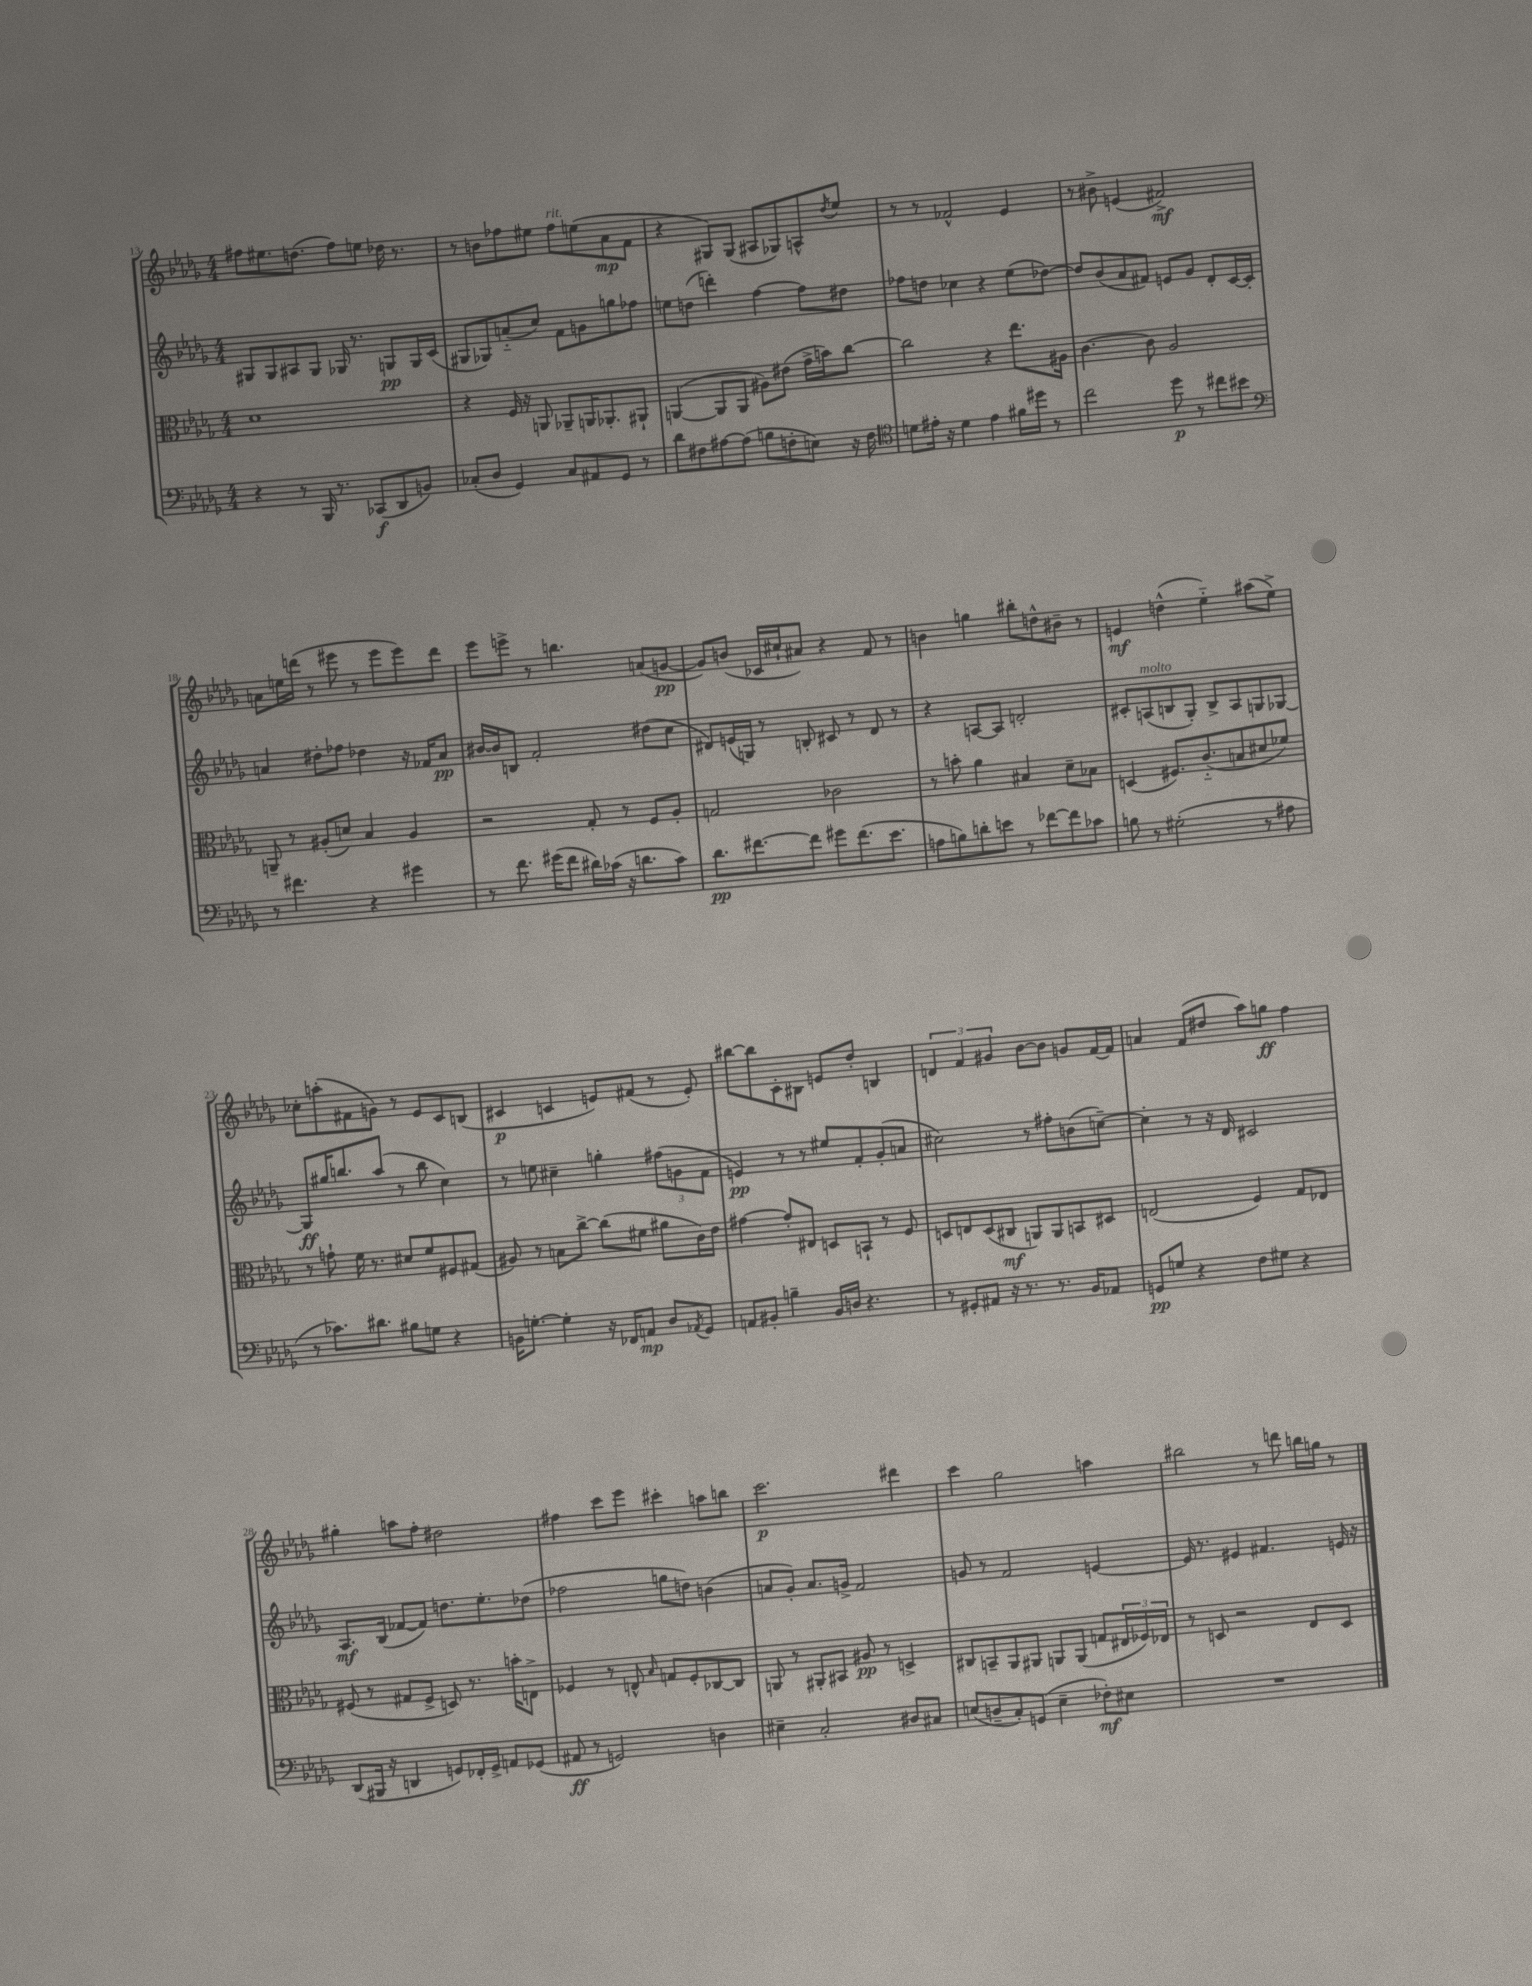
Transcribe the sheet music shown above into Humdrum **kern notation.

**kern	**dynam	**kern	**dynam	**kern	**dynam	**kern	**dynam
*part4	*part4	*part3	*part3	*part2	*part2	*part1	*part1
*staff4	*staff4	*staff3	*staff3	*staff2	*staff2	*staff1	*staff1
*clefF4	*	*clefC3	*	*clefG2	*	*clefG2	*
*k[b-e-a-d-g-]	*	*k[b-e-a-d-g-]	*	*k[b-e-a-d-g-]	*	*k[b-e-a-d-g-]	*
*M4/4	*	*M4/4	*	*M4/4	*	*M4/4	*
=13	=13	=13	=13	=13	=13	=13	=13
4r	.	1d-	.	8G#X/L	.	8ff#X\L	.
.	.	.	.	8G#/	.	8.ee#X\	.
8r	.	.	.	8A#X/	.	.	.
.	.	.	.	.	.	(8.ddn\J	.
16BBB-/	.	.	.	8G#/J	.	.	.
8.r	.	.	.	.	.	.	.
.	.	.	.	16G-X/	.	8ff#\L)	.
.	.	.	.	8.r	.	.	.
(8CC-X/L	f	.	.	.	.	8een\J	.
8DD-/	.	.	.	8Gn/L	pp	16dd-X\	.
.	.	.	.	.	.	8.r	.
8BBn/J)	.	.	.	16G/L	.	.	.
.	.	.	.	(16c/JJ	.	.	.
=14	=14	=14	=14	=14	=14	=14	=14
(8C-X'/L	.	4r	.	8G#X/L	.	8r	.
8D-/J	.	.	.	8G-X/)	.	8bn\L	.
4GG-/)	.	16F/	.	(8an/	.	8ff-X\	.
.	.	16r	.	.	.	.	.
.	.	8AAn/	.	8cc/J)	.	8ee#X\J	.
!	!	!	!	!	!	!LO:TX:a:i:t=rit.	!
8C-/L	.	8AA-X~/L	.	8f\L	.	8ff-\L	.
8AA#X/	.	16AAn/K	.	8gn\	.	(8een\	.
.	.	8.AA-X'/	.	.	.	.	.
8GG-/J	.	.	.	8ggn\	.	8a-\	mp
8r	.	8AA#X`/J	.	8ff-X\J	.	8f\J	.
=15	=15	=15	=15	=15	=15	=15	=15
8d-\L	.	([4AAn/	.	8een\L	.	4r	.
8F#X\	.	.	.	(8ddn\J	.	.	.
[8A#X\	.	8AA/L]	.	4dddn'\)	.	8G#X/L)	.
(8A#\J]	.	8AA/J	.	.	.	(8G#/J	.
8Bn\L	.	8A#X\L)	.	[4ff\	.	8A#X/L	.
8Fn'\	.	(8e#X\J	.	.	.	8G-X/)	.
8En\J)	.	16g-^\LL	.	8ff\L]	.	8An^^/	.
.	.	16bn\J)	.	.	.	.	.
.	.	.	.	.	.	8qdd-/	.
16r	.	[8cc\J	.	8dd#X\J	.	8ee-/J	.
16F\	.	.	.	.	.	.	.
=16	=16	=16	=16	=16	=16	=16	=16
*clefC4	*	*	*	*	*	*	*
8dn\L	.	2cc\]	.	8ff-X\L	.	8r	.
16e#X'\Jk	.	.	.	8ddn\J	.	8r	.
16r	.	.	.	.	.	.	.
4d\	.	.	.	4cc-X\	.	2f-X^^/	.
4e#\	.	4r	.	4r	.	.	.
16f#X\LL	.	8.ee-\L	.	(8ee-\L	.	4e-/	.
16dd#X\JJ	.	.	.	.	.	.	.
8r	.	.	.	[8dd-X\J)	.	.	.
.	.	16A#X\Jk	.	.	.	.	.
=17	=17	=17	=17	=17	=17	=17	=17
2cc\	.	[4.c\	.	8dd-/L]	.	8r	.
.	.	.	.	(8b-/	.	8b#X^\	.
.	.	.	.	8a-/	.	(4en/	.
.	.	8c\]	.	8f#X/J)	.	.	.
8dd-\	p	2A-/	.	8en/L	.	2f#X^/)	mf
8r	.	.	.	8g-/J	.	.	.
8cc#X\L	.	.	.	8d-'/L	.	.	.
8b#X\J	.	.	.	[16c/L	.	.	.
.	.	.	.	16c'/JJ]	.	.	.
!!LO:LB:g=z
=18	=18	=18	=18	=18	=18	=18	=18
*clefF4	*	*	*	*	*	*	*
8r	.	8AAn~/	.	4an/	.	8an\L	.
4.f#X\	.	8r	.	.	.	16een\L	.
.	.	.	.	.	.	(16dddn\JJ	.
.	.	(8A#X'/L	.	8dd#X'\L	.	8r	.
.	.	8dn/J)	.	8ff-X\J	.	8eee#X\	.
4r	.	4B-/	.	4dd-X\	.	8r	.
.	.	.	.	.	.	8eee#\L	.
4g#X\	.	4A#/	.	16r	.	8eee#\)	.
.	.	.	.	16f-X/KL	.	.	.
.	.	.	.	8a/J	pp	8ddd\J	.
=19	=19	=19	=19	=19	=19	=19	=19
8r	.	2r	.	[16b#X/LL	.	8eee-\L	.
.	.	.	.	16b#/J]	.	.	.
8.f\	.	.	.	8Bn/J	.	8eeen^\J	.
.	.	.	.	2f'/	.	8r	.
(16g#X\KL	.	.	.	.	.	.	.
8f\J	.	.	.	.	.	4.bbn\	.
16d#X\LL)	.	8G-'/	.	.	.	.	.
(16c-X\JJ	.	.	.	.	.	.	.
16r	.	8r	.	.	.	.	.
8.dn\L	.	.	.	.	.	.	.
.	.	8F/L	.	(8dd#X\L	.	(8an/L	.
8c-\J)	.	8A-'/J	.	8cc\J	.	[8gn/J	pp
=20	=20	=20	=20	=20	=20	=20	=20
8.d-\L	pp	2Gn/	.	8d#X/L)	.	8g/L])	.
.	.	.	.	(16en/L	.	(8bn/J	.
[8.f#X\	.	.	.	16Gn/JJ)	.	.	.
.	.	.	.	8r	.	16c-X/LL	.
.	.	.	.	.	.	16cc#X`/J	.
8f#\J]	.	.	.	8Bn'/	.	8a#X/J)	.
8g#X\L	.	2c-X\	.	8c#X/	.	4r	.
(8.f#\	.	.	.	8r	.	.	.
.	.	.	.	8d#/	.	8f/	.
8.e-\J	.	.	.	.	.	.	.
.	.	.	.	8r	.	8r	.
=21	=21	=21	=21	=21	=21	=21	=21
8An\L	.	8r	.	4r	.	4bn\	.
8Bn\)	.	8bn'\	.	.	.	.	.
8dn'\	.	4a-\	.	[8An/L	.	4ggn\	.
8en\J	.	.	.	8A/J]	.	.	.
8r	.	4B#X/	.	2dn'/	.	8bb#X'\L	.
[8f-X\L	.	.	.	.	.	8ddn^^\	.
8f-\]	.	8d-~\L	.	.	.	8b#X~\J	.
8c-X\J	.	8B-X\J	.	.	.	8r	.
=22	=22	=22	=22	=22	=22	=22	=22
8Bn\	.	(4Dn/	.	8c#X'/L	.	4en/	mf
!	!	!	!	!LO:TX:a:i:t=molto	!	!	!
8r	.	.	.	(8An/	.	.	.
(2G#X'\	.	8.F#X/L)	.	8Bn/	.	(4ddn^^\	.
.	.	.	.	8G-'/J)	.	.	.
.	.	(8.c/	.	.	.	.	.
.	.	.	.	8B^/L	.	4ee-\)	.
.	.	8Bn/	.	8A/	.	.	.
8r	.	8d#X/	.	8Gn/	.	(8aa#X\L	.
8A#X\	.	8f-X/J)	.	[8G-X/J	.	8ee-^\J)	.
!!LO:LB:g=z
=23	=23	=23	=23	=23	=23	=23	=23
8r	.	8r	.	8G-/L]	ff	8cc-X'\L	.
8.c-X\L)	.	8gn`\	.	16gg#X/K	.	(8aan'\	.
.	.	.	.	8.bbn/	.	.	.
.	.	16f\	.	.	.	8f#X\	.
8.d#X\J	.	8.r	.	.	.	.	.
.	.	.	.	(8aa-/J	.	8gn\J)	.
8B#X\L	.	8d#X/L	.	8r	.	8r	.
8Gn\J	.	8f/	.	8bb\	.	8e-/L	.
4r	.	8F#X/	.	4cc\)	.	8c/	.
.	.	(8G#X/J	.	.	.	(8Bn/J	.
=24	=24	=24	=24	=24	=24	=24	=24
16BBn\KL	.	8A#X/)	.	8r	.	4c#X/	p
[8.Gn'\J	.	.	.	.	.	.	.
.	.	8r	.	8een\	.	.	.
4G'\]	.	8Bn\L	.	4cc#X~\	.	4cn/	.
.	.	[8cc^\J	.	.	.	.	.
16r	.	(8cc\L]	.	4ggn'\	.	8en/L)	.
16FF-X/KL	.	.	.	.	.	.	.
8AAn/J	mp	8f#X\J	.	.	.	(8f#X/J	.
8D-/L	.	8a#X\L	.	(12ff#X\L	.	8r	.
.	.	.	.	12gn\	.	.	.
8qAA-X/	.	.	.	.	.	.	.
8GG-/J	.	16c\L)	.	.	.	8e'/)	.
.	.	.	.	12f\J	.	.	.
.	.	16e-\JJ	.	.	.	.	.
=25	=25	=25	=25	=25	=25	=25	=25
8AAn/L	.	[4g#X\	.	4en/)	pp	[8bb#X\L	.
8BB#X'/J	.	.	.	.	.	8bb#\]	.
4Bn~\	.	8g#'/L]	.	8r	.	8c'\	.
.	.	8E#X/J	.	8r	.	8B#X\J	.
16BB#/LL	.	8Dn/L	.	8ee#X/L	.	8en/L	.
16Dn/JJ	.	.	.	.	.	.	.
4.r	.	8BBn`/J	.	8f'/	.	8dd-'/J	.
.	.	8r	.	(8g-'/	.	4Bn/	.
.	.	8F/	.	8an/J	.	.	.
=26	=26	=26	=26	=26	=26	=26	=26
8r	.	8Dn/L	.	2cc#X\)	.	6dn/	.
8GG#X'/L	.	8En/	.	.	.	.	.
.	.	.	.	.	.	6f/	.
8AA#X/J	.	(8D/	.	.	.	.	.
.	.	.	.	.	.	6g#X/	.
16r	.	8C#X/J	mf	.	.	.	.
8.r	.	.	.	.	.	.	.
.	.	8AAn/L)	.	8r	.	[8b-\L	.
8.r	.	8AA/	.	8ff#X'\L	.	8b-\J]	.
.	.	8BBn/	.	(8bn\	.	8gn/L	.
16BB-/KL	.	.	.	.	.	.	.
8AA-X/J	.	8D#X/J	.	[8ccn~\J)	.	[16f/L	.
.	.	.	.	.	.	16f/JJ]	.
=27	=27	=27	=27	=27	=27	=27	=27
8GGn/L	pp	(2En/	.	4cc'\]	.	4an/	.
8Gn/J	.	.	.	.	.	.	.
4r	.	.	.	8r	.	(8f/L	.
.	.	.	.	16r	.	8dd#X/J	.
.	.	.	.	16d-/	.	.	.
8F\L	.	4F/)	.	2c#X/	.	8aa-\L)	.
8G#X\J	.	.	.	.	.	8ggn\J	ff
4r	.	8G-/L	.	.	.	4ff\	.
.	.	8E-X/J	.	.	.	.	.
!!LO:LB:g=z
=28	=28	=28	=28	=28	=28	=28	=28
(8DD-/L	.	(8F#X/	.	8.A-/L	mf	4gg#X'\	.
16BBB#X/Jk	.	8r	.	.	.	.	.
16r	.	.	.	(16B-/Jk	.	.	.
4DDn/	.	8G#X/L	.	[8f-X/L	.	8aan\L	.
.	.	8F#^/J	.	8f-/J])	.	8ff'\J	.
8GGn/L)	.	8Dn/)	.	8.ddn\L	.	2dd#X\	.
16FF-X'/L	.	8.r	.	.	.	.	.
16GG^/JJ	.	.	.	8.ee-'\	.	.	.
8AAn/L	.	.	.	.	.	.	.
.	.	16bn'\KL	.	.	.	.	.
(8GG-X/J	.	8En^\J	.	(8dd-X\J	.	.	.
=29	=29	=29	=29	=29	=29	=29	=29
8AA#X/	ff	4F-X/	.	2ff-X\	.	4ff#X\	.
8r	.	.	.	.	.	.	.
2GGn/)	.	8r	.	.	.	8ccc\L	.
.	.	8En^^/	.	.	.	8eee-\J	.
.	.	16qqB-/	.	.	.	.	.
.	.	8Gn/L	.	8ggn\L	.	4ccc#X'\	.
.	.	8F-'/	.	8ddn\J)	.	.	.
4Dn\	.	[8C-X/	.	(4bn\	.	8aan\L	.
.	.	8C-/J]	.	.	.	8bbn\J	.
=30	=30	=30	=30	=30	=30	=30	=30
4E#X~\	.	8AAn/	.	8an/L	.	2.ccc\	p
.	.	8r	.	8g-'/J)	.	.	.
2C'/	.	8AA#X'/L	.	8.a/L	.	.	.
.	.	8BB#X/J	.	.	.	.	.
.	.	.	.	16gn^/Jk	.	.	.
.	.	8A#X/	pp	2f/	.	.	.
.	.	8r	.	.	.	.	.
8D#X/L	.	4Dn^/	.	.	.	4ddd#X\	.
8C#X/J	.	.	.	.	.	.	.
=31	=31	=31	=31	=31	=31	=31	=31
(8En/L	.	8C#X/L	.	8gn/	.	4ccc\	.
8Dn~/	.	8BBn~/	.	8r	.	.	.
8C'/)	.	8AA-/	.	2f/	.	2gg-\	.
(8GGn/J	.	8AA#X/J	.	.	.	.	.
4E~\	.	8AAn/L	.	.	.	.	.
.	.	(8AA/J	.	.	.	.	.
8F-X'\L)	mf	8Gn/L	.	[4en/	.	4aan\	.
8E#X\J	.	24E#X/L	.	.	.	.	.
.	.	24F-X/)	.	.	.	.	.
.	.	24E-X/JJ	.	.	.	.	.
=32	=32	=32	=32	=32	=32	=32	=32
1r	.	8r	.	16e/]	.	2bb#X\	.
.	.	.	.	8.r	.	.	.
.	.	8Dn/	.	.	.	.	.
.	.	2r	.	4e#X/	.	.	.
.	.	.	.	4.f#X/	.	8r	.
.	.	.	.	.	.	8dddn\	.
.	.	8E-/L	.	.	.	16bbn\LL	.
.	.	.	.	.	.	16ggn\JJ	.
.	.	8D/J	.	16en/	.	8r	.
.	.	.	.	16r	.	.	.
==	==	==	==	==	==	==	==
*-	*-	*-	*-	*-	*-	*-	*-
